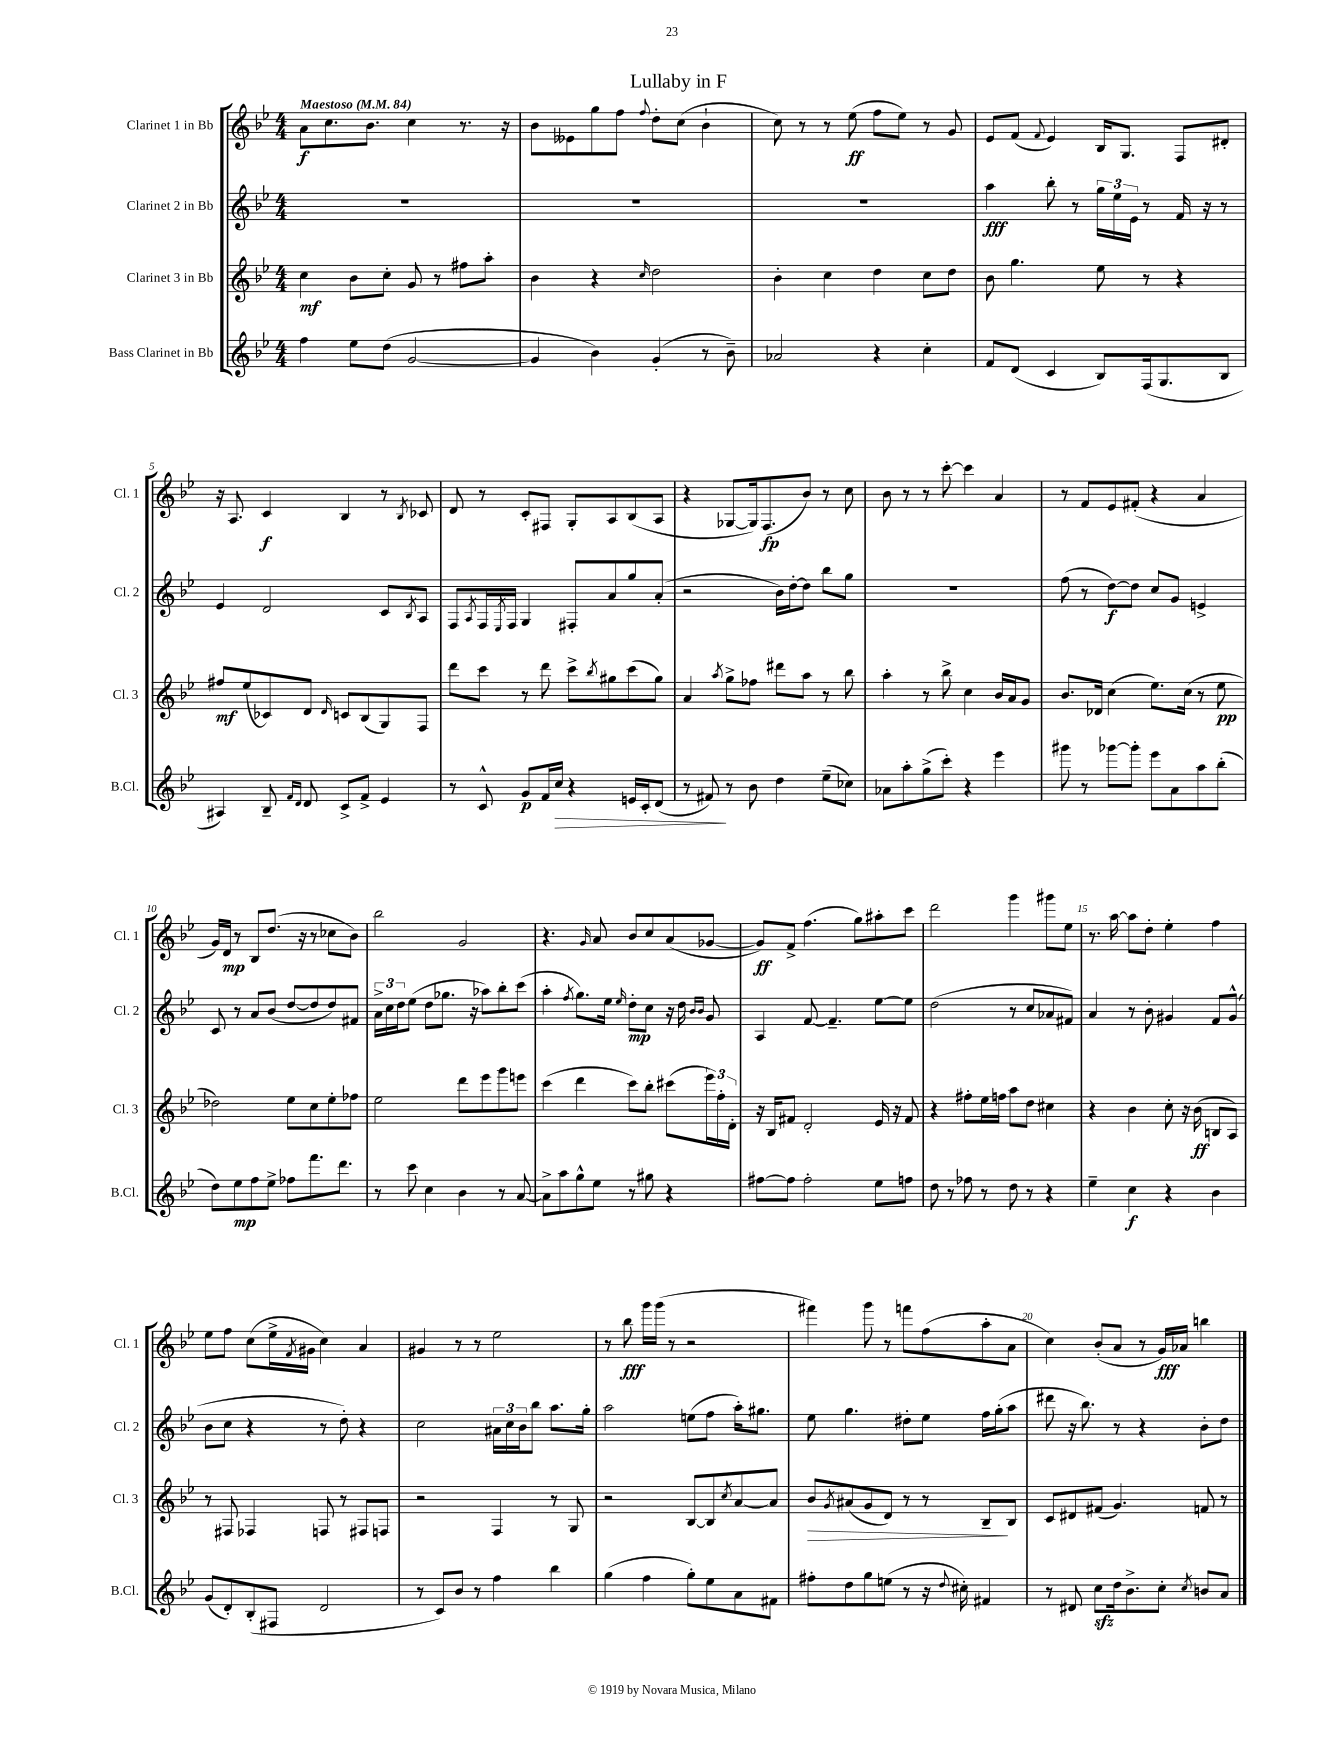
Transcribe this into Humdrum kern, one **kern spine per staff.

**kern	**dynam	**kern	**dynam	**kern	**dynam	**kern	**dynam
*part4	*part4	*part3	*part3	*part2	*part2	*part1	*part1
*staff4	*staff4	*staff3	*staff3	*staff2	*staff2	*staff1	*staff1
*I"Bass Clarinet in Bb	*	*I"Clarinet 3 in Bb	*	*I"Clarinet 2 in Bb	*	*I"Clarinet 1 in Bb	*
*I'B.Cl.	*	*I'Cl. 3	*	*I'Cl. 2	*	*I'Cl. 1	*
*clefG2	*	*clefG2	*	*clefG2	*	*clefG2	*
*k[b-e-]	*	*k[b-e-]	*	*k[b-e-]	*	*k[b-e-]	*
*M4/4	*	*M4/4	*	*M4/4	*	*M4/4	*
*MM84	*	*MM84	*	*MM84	*	*MM84	*
=1	=1	=1	=1	=1	=1	=1	=1
!	!	!	!	!	!	!LO:TX:a:B:t=Maestoso	!
4ff\	.	4cc\	mf	1r	.	8a\L	f
.	.	.	.	.	.	8.cc\	.
8ee-\L	.	8b-\L	.	.	.	.	.
.	.	.	.	.	.	8.b-\J	.
(8dd\J	.	8cc'\J	.	.	.	.	.
[2g/	.	8g/	.	.	.	4cc\	.
.	.	8r	.	.	.	.	.
.	.	8ff#X\L	.	.	.	8.r	.
.	.	8aa'\J	.	.	.	.	.
.	.	.	.	.	.	16r	.
=2	=2	=2	=2	=2	=2	=2	=2
4g/]	.	4b-\	.	1r	.	8b-\L	.
.	.	.	.	.	.	8e--X\	.
4b-\)	.	4r	.	.	.	8gg\	.
.	.	.	.	.	.	8ff\J	.
.	.	16qqcc/	.	.	.	8qqff/	.
(4g'/	.	2dd\	.	.	.	8dd'\L	.
.	.	.	.	.	.	(8cc\J	.
8r	.	.	.	.	.	4b-`\	.
8b-~\)	.	.	.	.	.	.	.
=3	=3	=3	=3	=3	=3	=3	=3
2a-X/	.	4b-'\	.	1r	.	8cc\)	.
.	.	.	.	.	.	8r	.
.	.	4cc\	.	.	.	8r	.
.	.	.	.	.	.	(8ee-\	ff
4r	.	4dd\	.	.	.	8ff\L	.
.	.	.	.	.	.	8ee-\J)	.
4cc'\	.	8cc\L	.	.	.	8r	.
.	.	8dd\J	.	.	.	8g/	.
=4	=4	=4	=4	=4	=4	=4	=4
8f/L	.	8b-\	.	4aa\	fff	8e-/L	.
(8d/J	.	4.gg\	.	.	.	(8f/J	.
.	.	.	.	.	.	8qqf/	.
4c/	.	.	.	8bb-'\	.	4e-/)	.
.	.	.	.	8r	.	.	.
8B-/L)	.	8ee-\	.	24gg\LL	.	16B-/KL	.
.	.	.	.	24ee-\	.	.	.
.	.	.	.	.	.	8.G/J	.
.	.	.	.	24e-\JJ	.	.	.
(16F/k	.	8r	.	8r	.	.	.
8.G/	.	.	.	.	.	.	.
.	.	4r	.	16f/	.	8F/L	.
.	.	.	.	16r	.	.	.
8B-/J	.	.	.	8r	.	8d#X'/J	.
!!LO:LB:g=z
=5	=5	=5	=5	=5	=5	=5	=5
4A#X/)	.	8ff#X/L	mf	4e-/	.	16r	.
.	.	.	.	.	.	8.A/	.
.	.	(8ee-/	.	.	.	.	.
8B-~/	.	8c-X/)	.	2d/	.	4c/	f
16qqf/LL	.	.	.	.	.	.	.
16qqd/JJ	.	.	.	.	.	.	.
8d/	.	8d/J	.	.	.	.	.
.	.	16qqd/	.	.	.	.	.
8c^/L	.	8cn/L	.	.	.	4B-/	.
8f^/J	.	(8B-/	.	.	.	.	.
4e-/	.	8G/)	.	8c/L	.	8r	.
.	.	.	.	8qB-/	.	8qB-/	.
.	.	8F/J	.	8A/J	.	8c-X/	.
=6	=6	=6	=6	=6	=6	=6	=6
8r	.	8ddd\L	.	8F/L	.	8d/	.
.	.	.	.	8qA/	.	.	.
8c^^/	.	8ccc\J	.	16F/L	.	8r	.
.	.	.	.	8qE-/	.	.	.
.	.	.	.	16F/JJ	.	.	.
8g/L	p	8r	.	4G/	.	8c'/L	.
16f/L	.	8ddd\	.	.	.	8F#X/J	.
!	!LO:HP:b	!	!	!	!	!	!
16cc/JJ	>	.	.	.	.	.	.
4r	.	8ccc^\L	.	8F#X'/L	.	8G'/L	.
.	.	8qbb-/	.	.	.	.	.
.	.	8gg#X\	.	8a/	.	8A/	.
16en/LL	.	(8ccc\	.	8gg/	.	(8B-/	.
16c'/J	.	.	.	.	.	.	.
(8d/J	.	8gg#\J)	.	(8a'/J	.	8A/J	.
=7	=7	=7	=7	=7	=7	=7	=7
8r	.	4a/	.	2r	.	4r	.
8f#X/)	.	.	.	.	.	.	.
.	.	8qaa/	.	.	.	.	.
8r	]	8gg^\L	.	.	.	[8G-X/L	.
8b-\	.	8ff-X\J	.	.	.	16G-/k])	.
.	.	.	.	.	.	(8.F/	fp
4dd\	.	8ddd#X\L	.	16b-\LL)	.	.	.
.	.	.	.	[16dd'\J	.	.	.
.	.	8aa\J	.	8dd\J]	.	8b-/J)	.
(8ee-~\L	.	8r	.	8bb-\L	.	8r	.
8cc-X\J)	.	8bb-\	.	8gg\J	.	8cc\	.
=8	=8	=8	=8	=8	=8	=8	=8
8a-X\L	.	4aa'\	.	1r	.	8b-\	.
8aa'\	.	.	.	.	.	8r	.
(8gg^\	.	8r	.	.	.	8r	.
8ccc'\J)	.	8bb-^\	.	.	.	[8ccc'\	.
4r	.	4cc\	.	.	.	4ccc\]	.
4eee-\	.	16b-/LL	.	.	.	4a/	.
.	.	16a/J	.	.	.	.	.
.	.	8g/J	.	.	.	.	.
=9	=9	=9	=9	=9	=9	=9	=9
8ggg#X\	.	8.b-/L	.	(8ff\	.	8r	.
8r	.	.	.	8r	.	8f/L	.
.	.	16d-X/Jk	.	.	.	.	.
[8ggg-X\L	.	(4cc\	.	[8dd\L)	f	8e-/	.
8ggg-'\J]	.	.	.	8dd\J]	.	(8f#X'/J	.
8eee-\L	.	8.ee-\L)	.	8cc/L	.	4r	.
8a\	.	.	.	8g/J	.	.	.
.	.	(16cc\Jk	.	.	.	.	.
8aa\	.	8r	.	4en^/	.	4a/	.
(8bb-'\J	.	8ee-\	pp	.	.	.	.
!!LO:LB:g=z
=10	=10	=10	=10	=10	=10	=10	=10
8dd\L)	.	2dd-X\)	.	8c/	.	16g/LL)	.
.	.	.	.	.	.	16d/JJ	mp
8ee-\	mp	.	.	8r	.	8r	.
8ff\	.	.	.	8a/L	.	8B-/L	.
8ee-^\J	.	.	.	(8b-/J	.	(8.dd/J	.
8ff-X\L	.	8ee-\L	.	[8dd/L	.	.	.
.	.	.	.	.	.	16r	.
8.fff\	.	8cc\	.	8dd/]	.	8r	.
.	.	8ee-'\	.	8dd/)	.	8cc-X\L	.
8.ddd\J	.	.	.	.	.	.	.
.	.	8ff-X\J	.	8f#X/J	.	8b-\J)	.
=11	=11	=11	=11	=11	=11	=11	=11
8r	.	2ee-\	.	24a^\LL	.	2bb-\	.
.	.	.	.	24cc\	.	.	.
.	.	.	.	24dd\J	.	.	.
8ccc\	.	.	.	(8ee-\J	.	.	.
4cc\	.	.	.	8dd\L	.	.	.
.	.	.	.	8.gg-X\J	.	.	.
4b-\	.	8ddd\L	.	.	.	2g/	.
.	.	.	.	16r	.	.	.
.	.	8eee-\	.	8aa-X\L)	.	.	.
8r	.	8ggg\	.	8bb-'\	.	.	.
[8a/	.	8eeen\J	.	(8ccc\J	.	.	.
=12	=12	=12	=12	=12	=12	=12	=12
8a^\L]	.	(4ccc\	.	4aa'\	.	4.r	.
8aa\	.	.	.	.	.	.	.
.	.	.	.	8qff/	.	.	.
8gg^^\	.	4ddd\	.	8.gg\L)	.	.	.
.	.	.	.	.	.	16qqg/	.
8ee-\J	.	.	.	.	.	8a/	.
.	.	.	.	16ee-\Jk	.	.	.
.	.	.	.	16qqee-/	.	.	.
8r	.	8ccc\L)	.	8dd'\L	mp	8b-/L	.
8gg#X\	.	8bb-'\J	.	8cc\J	.	8cc/	.
4r	.	(8ccc#X\L	.	16r	.	(8a/	.
.	.	.	.	16dd\	.	.	.
.	.	.	.	16qqb-/LL	.	.	.
.	.	.	.	16qqb-/JJ	.	.	.
.	.	24eee-\L)	.	8g/	.	[8g-X/J	.
.	.	24ff'\	.	.	.	.	.
.	.	24d'\JJ	.	.	.	.	.
=13	=13	=13	=13	=13	=13	=13	=13
[8ff#X\L	.	16r	.	4A/	.	8g-/L])	ff
.	.	16B-/KL	.	.	.	.	.
8ff#\J]	.	8f#X/J	.	.	.	8f^/J	.
2ff#'\	.	2d'/	.	[8f/	.	(4.ff\	.
.	.	.	.	4.f~/]	.	.	.
.	.	.	.	.	.	8gg\L)	.
8ee-\L	.	16e-/	.	[8ee-\L	.	8aa#X'\	.
.	.	16r	.	.	.	.	.
8ffn\J	.	8f#/	.	8ee-\J]	.	8ccc\J	.
=14	=14	=14	=14	=14	=14	=14	=14
8dd\	.	4r	.	(2dd\	.	2ddd\	.
8r	.	.	.	.	.	.	.
8ff-X\	.	8ff#X'\L	.	.	.	.	.
8r	.	16ee-\L	.	.	.	.	.
.	.	16ffn\JJ	.	.	.	.	.
8dd\	.	8aa\L	.	8r	.	4ggg\	.
8r	.	8dd\J	.	8cc/L	.	.	.
4r	.	4cc#X\	.	8a-X/	.	8ggg#X\L	.
.	.	.	.	8f#X/J)	.	8ee-\J	.
=15	=15	=15	=15	=15	=15	=15	=15
4ee-~\	.	4r	.	4a/	.	8.r	.
.	.	.	.	.	.	[16aa\	.
4cc\	f	4b-\	.	8r	.	8aa\L]	.
.	.	.	.	8b-'\	.	8dd'\J	.
4r	.	8cc'\	.	4g#X/	.	4ee-'\	.
.	.	16r	.	.	.	.	.
.	.	(16b-\	ff	.	.	.	.
4b-\	.	8Bn/L	.	8f/L	.	4ff\	.
.	.	8A/J)	.	(8g#^^/J	.	.	.
!!LO:LB:g=z
=16	=16	=16	=16	=16	=16	=16	=16
(8g/L	.	8r	.	8b-\L	.	8ee-\L	.
8d'/)	.	8F#X/	.	8cc\J	.	8ff\J	.
(8B-'/	.	4F-X/	.	4r	.	(8cc\L	.
8F#X/J	.	.	.	.	.	16ee-^\L	.
.	.	.	.	.	.	8qf/	.
.	.	.	.	.	.	16g#X\JJ	.
2d/	.	8Fn/	.	8r	.	4cc\)	.
.	.	8r	.	8dd'\)	.	.	.
.	.	8F#X/L	.	4r	.	4a/	.
.	.	8Fn/J	.	.	.	.	.
=17	=17	=17	=17	=17	=17	=17	=17
8r	.	2r	.	2cc\	.	4g#X/	.
8c/L)	.	.	.	.	.	.	.
8b-/J	.	.	.	.	.	8r	.
8r	.	.	.	.	.	8r	.
4ff\	.	4F/	.	24a#X\LL	.	2ee-\	.
.	.	.	.	24cc\	.	.	.
.	.	.	.	24b-\J	.	.	.
.	.	.	.	8bb-\J	.	.	.
4bb-\	.	8r	.	8.aa\L	.	.	.
.	.	8G/	.	.	.	.	.
.	.	.	.	16gg'\Jk	.	.	.
=18	=18	=18	=18	=18	=18	=18	=18
(4gg\	.	2r	.	2aa\	.	8r	.
.	.	.	.	.	.	8bb-\	fff
4ff\	.	.	.	.	.	16ggg\LL	.
.	.	.	.	.	.	(16ggg\JJ	.
.	.	.	.	.	.	8r	.
8gg'\L)	.	[8B-/L	.	(8een\L	.	2r	.
8ee-\	.	8B-/]	.	8ff\J	.	.	.
.	.	8qcc/	.	.	.	.	.
8a\	.	[8a/	.	16aa'\KL)	.	.	.
.	.	.	.	8.gg#X\J	.	.	.
8f#X\J	.	8a/J]	.	.	.	.	.
=19	=19	=19	=19	=19	=19	=19	=19
!	!	!	!LO:HP:b	!	!	!	!
8ff#X'\L	.	8b-/L	>	8ee-\	.	4fff#X\)	.
.	.	8qg/	.	.	.	.	.
8dd\	.	(8a#X/	.	4.gg\	.	.	.
8gg\	.	8g/	.	.	.	8ggg\	.
(8een\J	.	8d/J)	.	.	.	8r	.
8r	.	8r	.	8dd#X'\L	.	8fffn\L	.
16r	.	8r	.	8ee-\J	.	(8ff\	.
8qqdd/	.	.	.	.	.	.	.
16cc#X'\)	.	.	.	.	.	.	.
4f#X/	.	8B-~/L	.	16ff\LL	.	8aa'\	.
.	.	.	.	(16gg'\J	.	.	.
.	.	8B-/J	]	8aa\J	.	8a\J	.
=20	=20	=20	=20	=20	=20	=20	=20
8r	.	8c/L	.	8ddd#X\	.	4cc\)	.
8d#X/	.	8d#X/	.	16r	.	.	.
.	.	.	.	8.bb-\)	.	.	.
8cczz\L	.	(8f#X/J	.	.	.	(8b-'/L	.
16dd\k	.	4.g/)	.	8r	.	8a/J	.
8.b-^\	.	.	.	.	.	.	.
.	.	.	.	4r	.	8r	.
8cc'\J	.	.	.	.	.	16g/LL)	fff
.	.	.	.	.	.	16a-X/JJ	.
8qcc/	.	.	.	.	.	.	.
8bn/L	.	8fn/	.	8b-'\L	.	4bbn\	.
8a/J	.	8r	.	8dd\J	.	.	.
==	==	==	==	==	==	==	==
*-	*-	*-	*-	*-	*-	*-	*-
